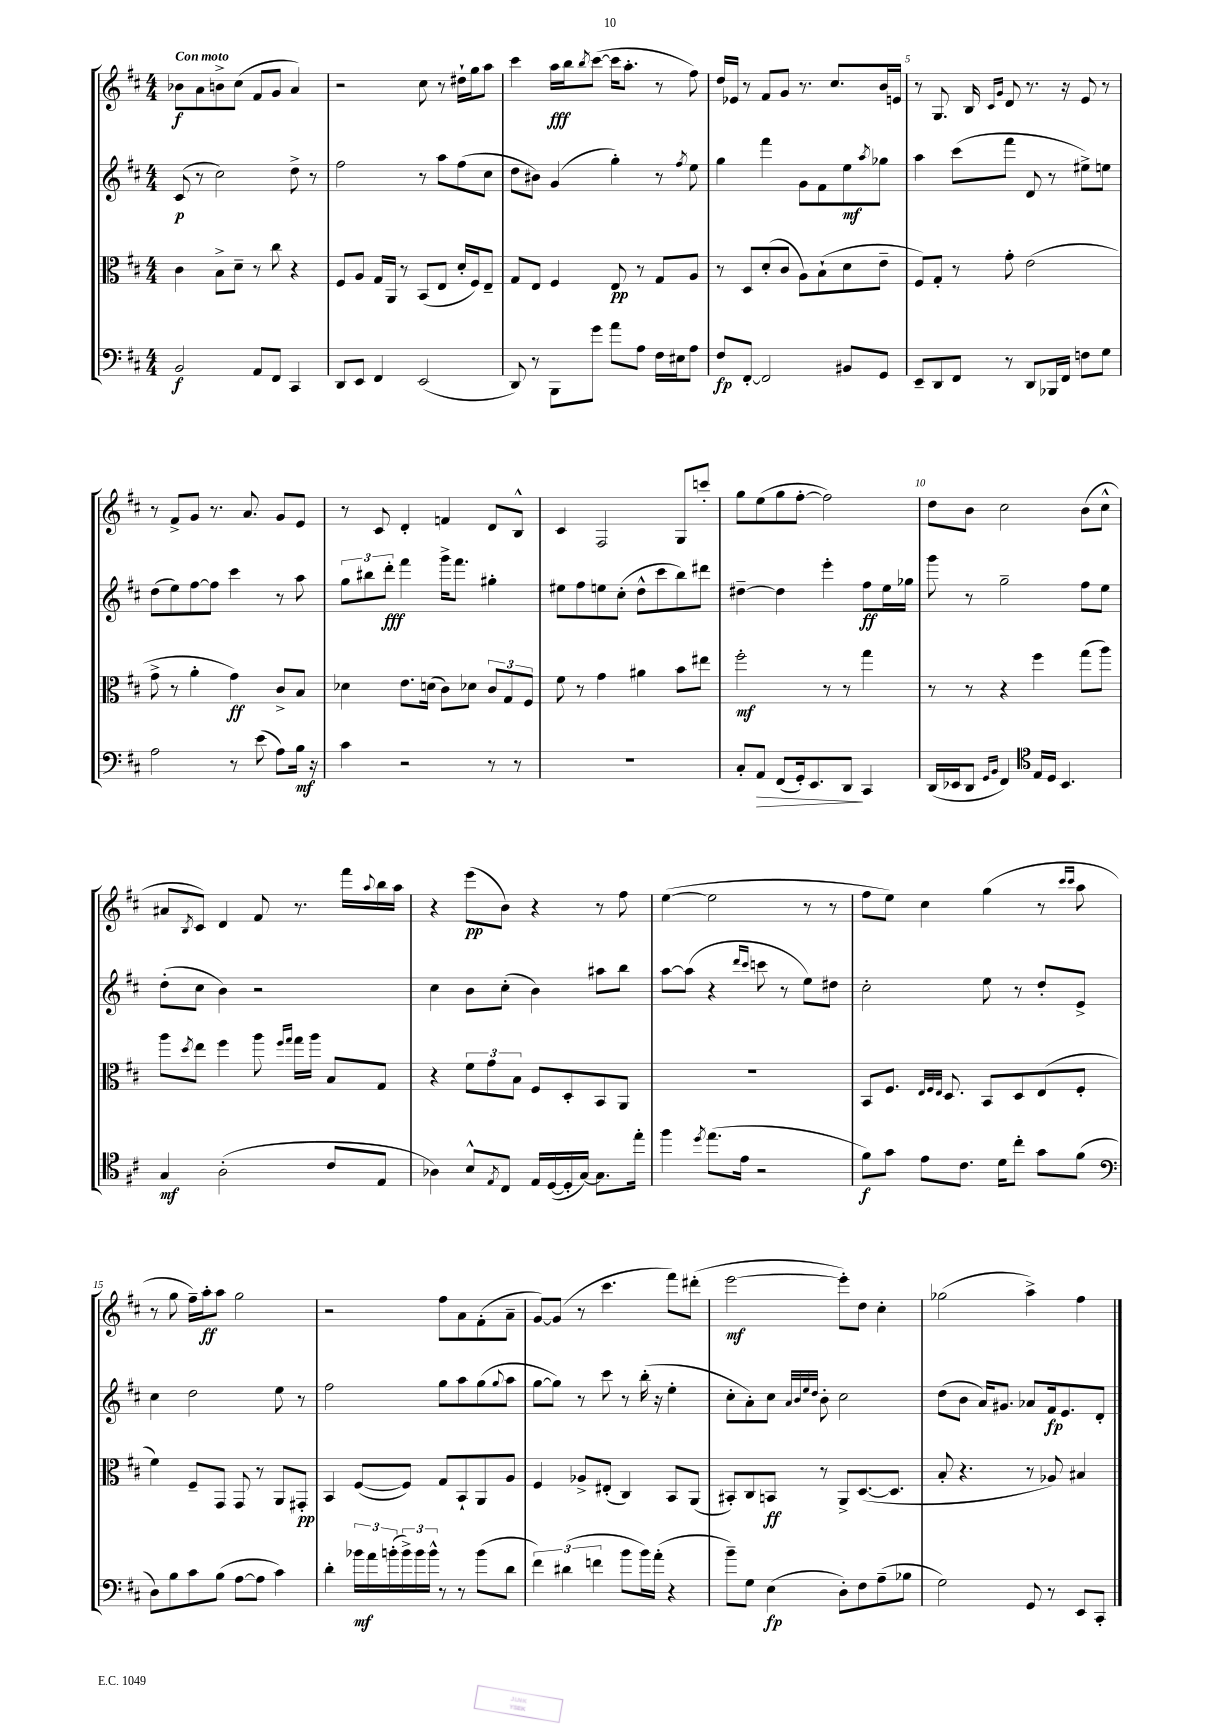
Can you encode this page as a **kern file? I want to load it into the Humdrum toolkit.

**kern	**dynam	**kern	**dynam	**kern	**dynam	**kern	**dynam
*part4	*part4	*part3	*part3	*part2	*part2	*part1	*part1
*staff4	*staff4	*staff3	*staff3	*staff2	*staff2	*staff1	*staff1
*clefF4	*	*clefC3	*	*clefG2	*	*clefG2	*
*k[f#c#]	*	*k[f#c#]	*	*k[f#c#]	*	*k[f#c#]	*
*M4/4	*	*M4/4	*	*M4/4	*	*M4/4	*
=1	=1	=1	=1	=1	=1	=1	=1
!	!	!	!	!	!	!LO:TX:a:B:t=Con moto	!
2BB/	f	4c#\	.	(8c#/	p	8b-X\L	f
.	.	.	.	8r	.	8a\	.
.	.	8B^\L	.	2cc#\)	.	8bn^\	.
.	.	8d~\J	.	.	.	(8cc#\J	.
8AA/L	.	8r	.	.	.	8f#/L	.
8FF#/J	.	8cc#\	.	.	.	8g/J	.
4CC#/	.	4r	.	8dd^\	.	4a/)	.
.	.	.	.	8r	.	.	.
=2	=2	=2	=2	=2	=2	=2	=2
8DD/L	.	8F#/L	.	2ff#\	.	2r	.
8EE/J	.	8A/J	.	.	.	.	.
4FF#/	.	16G/LL	.	.	.	.	.
.	.	16AA/JJ	.	.	.	.	.
.	.	8r	.	.	.	.	.
(2EE/	.	(8BB/L	.	8r	.	8cc#\	.
.	.	8E/J	.	8aa\L	.	8r	.
.	.	16d'/LL	.	(8ff#\	.	16dd#X`\LL	.
.	.	16F#/J)	.	.	.	16gg\J	.
.	.	8E~/J	.	8cc#\J	.	8aa\J	.
=3	=3	=3	=3	=3	=3	=3	=3
8DD/)	.	8G/L	.	8dd\L	.	4ccc#\	.
8r	.	8E/J	.	8b#X\J)	.	.	.
8BBB\L	.	4F#/	.	(4g/	.	16aa\LL	fff
.	.	.	.	.	.	16bb\J	.
.	.	.	.	.	.	8qbb/	.
8g\J	.	.	.	.	.	([8ccc#\J	.
8a\L	.	8E/	pp	4gg'\)	.	16ccc#\KL]	.
.	.	.	.	.	.	8.aa'\J	.
8A\J	.	8r	.	.	.	.	.
16F#\LL	.	8G/L	.	8r	.	8r	.
16E#X\J	.	.	.	.	.	.	.
.	.	.	.	8qff#/	.	.	.
8A\J	.	8A/J	.	8ee\	.	8ff#\)	.
=4	=4	=4	=4	=4	=4	=4	=4
8F#/L	fp	8r	.	4gg\	.	16dd/LL	.
.	.	.	.	.	.	16e-X/JJ	.
[8FF#'/J	.	8D/L	.	.	.	8r	.
2FF#/]	.	(8d'/	.	4fff#\	.	8f#/L	.
.	.	8c#/J	.	.	.	8g/J	.
.	.	8A\L)	.	8g\L	.	8.r	.
.	.	(8B`\	.	8f#\	.	.	.
.	.	.	.	.	.	8.cc#/L	.
8BB#X/L	.	8d\	.	8ee\	mf	.	.
.	.	.	.	8qaa/	.	.	.
8GG/J	.	8e~\J	.	8gg-X\J	.	16b/L	.
.	.	.	.	.	.	16en/JJ	.
=5	=5	=5	=5	=5	=5	=5	=5
8EE~/L	.	8F#/L)	.	4aa\	.	8r	.
8DD/	.	8G'/J	.	.	.	8.G/	.
8FF#/J	.	8r	.	(8ccc#\L	.	.	.
.	.	.	.	.	.	16B/	.
.	.	.	.	.	.	16qqc#/LL	.
.	.	.	.	.	.	16qqg/JJ	.
8r	.	8g'\	.	8fff#\J	.	8d/	.
8DD/L	.	(2e\	.	8d/	.	8.r	.
16BBB-X/L	.	.	.	8r	.	.	.
16FF#/JJ	.	.	.	.	.	16r	.
8Fn\L	.	.	.	8ee#X^\L)	.	8e/	.
8G\J	.	.	.	8een\J	.	8r	.
!!LO:LB:g=z
=6	=6	=6	=6	=6	=6	=6	=6
2A\	.	8g^\	.	(8dd\L	.	8r	.
.	.	8r	.	8ee\)	.	8f#^/L	.
.	.	4a'\	.	[8ff#\	.	8g/J	.
.	.	.	.	8ff#\J]	.	8.r	.
8r	.	4g\)	ff	4ccc#\	.	.	.
.	.	.	.	.	.	8.a/	.
(8e\	.	.	.	.	.	.	.
8A\L)	.	8c#^/L	.	8r	.	8g/L	.
16B\Jk	mf	8B/J	.	8aa\	.	8e/J	.
16r	.	.	.	.	.	.	.
=7	=7	=7	=7	=7	=7	=7	=7
4c#\	.	4d-X\	.	12gg\L	.	8r	.
.	.	.	.	12bb#X\	.	.	.
.	.	.	.	.	.	8c#/	.
.	.	.	.	12ddd'\J	fff	.	.
2r	.	8.e\L	.	4fff#\	.	4d'/	.
.	.	(16dn\Jk	.	.	.	.	.
.	.	8c#\L)	.	16ggg^\KL	.	4fn/	.
.	.	.	.	8.fff#\J	.	.	.
.	.	8d-X\J	.	.	.	.	.
8r	.	12c#/L	.	4gg#X'\	.	8d/L	.
.	.	12G/	.	.	.	.	.
8r	.	.	.	.	.	8B^^/J	.
.	.	12F#/J	.	.	.	.	.
=8	=8	=8	=8	=8	=8	=8	=8
1r	.	8f#\	.	8ee#X\L	.	4c#/	.
.	.	8r	.	8ff#\	.	.	.
.	.	4g\	.	8een\	.	2F#/	.
.	.	.	.	(8cc#'\J	.	.	.
.	.	4a#X\	.	8dd^^\L	.	.	.
.	.	.	.	8ccc#\	.	.	.
.	.	8b\L	.	8bb\)	.	8G/L	.
.	.	8ee#X\J	.	8ddd#X\J	.	8cccn'/J	.
=9	=9	=9	=9	=9	=9	=9	=9
8C#'/L	.	2ff#'\	mf	[4dd#X~\	.	8gg\L	.
!	!LO:HP:b	!	!	!	!	!	!
8AA/J	>	.	.	.	.	(8ee\	.
(8FF#/L	.	.	.	4dd#\]	.	8gg\	.
16GG'/k)	.	.	.	.	.	[8ff#'\J	.
8.EE/	.	.	.	.	.	.	.
.	.	8r	.	4eee'\	.	2ff#\])	.
8DD/J	.	8r	.	.	.	.	.
4CC#/	]	4gg\	.	8ff#\L	ff	.	.
.	.	.	.	16ee\L	.	.	.
.	.	.	.	16gg-X\JJ	.	.	.
=10	=10	=10	=10	=10	=10	=10	=10
(16DD/LL	.	8r	.	8ggg\	.	8dd\L	.
16EE-X/J	.	.	.	.	.	.	.
8DD/J	.	8r	.	8r	.	8b\J	.
16qqGG/LL	.	.	.	.	.	.	.
16qqBB/JJ	.	.	.	.	.	.	.
4FF#/)	.	4r	.	2gg~\	.	2cc#\	.
*clefC4	*	*	*	*	*	*	*
16E/LL	.	4ff#\	.	.	.	.	.
16D/JJ	.	.	.	.	.	.	.
4.BB/	.	.	.	.	.	.	.
.	.	(8gg\L	.	8ff#\L	.	(8b\L	.
.	.	8aa\J)	.	8ee\J	.	8cc#^^\J	.
!!LO:LB:g=z
=11	=11	=11	=11	=11	=11	=11	=11
4G/	mf	8aa\L	.	(8dd'\L	.	8a#X/L	.
.	.	8qdd/	.	.	.	8qB/	.
.	.	8ee\J	.	8cc#\J	.	8c#/J)	.
(2A'\	.	4ff#\	.	4b\)	.	4d/	.
.	.	8aa\	.	2r	.	8f#/	.
.	.	16qqff#/LL	.	.	.	.	.
.	.	16qqgg/JJ	.	.	.	.	.
.	.	16gg\LL	.	.	.	8.r	.
.	.	16aa\JJ	.	.	.	.	.
8c#/L	.	8B/L	.	.	.	.	.
.	.	.	.	.	.	16fff#\LL	.
.	.	.	.	.	.	8qqaa/	.
8E/J	.	8G/J	.	.	.	16bb\	.
.	.	.	.	.	.	16aa\JJ	.
=12	=12	=12	=12	=12	=12	=12	=12
4A-X\)	.	4r	.	4cc#\	.	4r	.
8B^^/L	.	12f#\L	.	8b\L	.	(8eee\L	pp
.	.	12g\	.	.	.	.	.
8qE/	.	.	.	.	.	.	.
8C#/J	.	.	.	(8cc#'\J	.	8b\J)	.
.	.	12B\J	.	.	.	.	.
16E/LL	.	8F#/L	.	4b\)	.	4r	.
([16D/	.	.	.	.	.	.	.
16D'/]	.	8D'/	.	.	.	.	.
[16G/JJ)	.	.	.	.	.	.	.
8.G\L]	.	8BB/	.	8aa#X\L	.	8r	.
.	.	8AA/J	.	8bb\J	.	8ff#\	.
16ee'\Jk	.	.	.	.	.	.	.
=13	=13	=13	=13	=13	=13	=13	=13
4ff#\	.	1r	.	[8aa\L	.	([4ee\	.
.	.	.	.	(8aa\J]	.	.	.
8qdd/	.	.	.	.	.	.	.
(8.ee\L	.	.	.	4r	.	2ee\]	.
16e\Jk	.	.	.	.	.	.	.
.	.	.	.	16qqddd/LL	.	.	.
.	.	.	.	16qqccc#/JJ	.	.	.
2r	.	.	.	8cccn\	.	.	.
.	.	.	.	8r	.	.	.
.	.	.	.	8ee\L)	.	8r	.
.	.	.	.	8dd#X\J	.	8r	.
=14	=14	=14	=14	=14	=14	=14	=14
8f#\L)	f	8BB/L	.	2cc#'\	.	8ff#\L	.
8g\J	.	8.F#/J	.	.	.	8ee\J)	.
8e\L	.	.	.	.	.	4cc#\	.
.	.	32qqE/LLL	.	.	.	.	.
.	.	32qqF#/	.	.	.	.	.
.	.	32qqE/JJJ	.	.	.	.	.
.	.	8.D/	.	.	.	.	.
8.c#\J	.	.	.	.	.	.	.
.	.	8BB/L	.	8ee\	.	(4gg\	.
16d\KL	.	.	.	.	.	.	.
8cc#'\J	.	8D/	.	8r	.	.	.
8g\L	.	(8E/	.	8dd'/L	.	8r	.
.	.	.	.	.	.	16qqccc#/LL	.
.	.	.	.	.	.	16qqccc#/JJ	.
(8f#\J	.	8F#'/J	.	8e^/J	.	8aa\	.
!!LO:LB:g=z
=15	=15	=15	=15	=15	=15	=15	=15
*clefF4	*	*	*	*	*	*	*
8D\L)	.	4f#\)	.	4cc#\	.	8r	.
8B\	.	.	.	.	.	8gg\	.
8c#\	.	8F#~/L	.	2dd\	.	16ff#~\LL)	.
.	.	.	.	.	.	16aa'\J	ff
(8B\J	.	8GG/J	.	.	.	8aa\J	.
[8A\L	.	8GG/	.	.	.	2gg\	.
8A\J]	.	8r	.	.	.	.	.
4c#\)	.	8AA/L	.	8ee\	.	.	.
.	.	8GG#X'/J	pp	8r	.	.	.
=16	=16	=16	=16	=16	=16	=16	=16
4d'\	.	4BB/	.	2ff#\	.	2r	.
24b-X\LL	mf	([8F#/L	.	.	.	.	.
24a\	.	.	.	.	.	.	.
(24bn'\	.	.	.	.	.	.	.
24b^\)	.	8F#/J])	.	.	.	.	.
24b\	.	.	.	.	.	.	.
24b^^\JJ	.	.	.	.	.	.	.
8r	.	8G/L	.	8gg\L	.	8ff#\L	.
8r	.	8BB`/	.	8aa\	.	8a\	.
(8b\L	.	8AA/	.	(8gg\	.	(8f#'\	.
.	.	.	.	8qqgg/	.	.	.
8d\J	.	8A/J	.	8aa\J	.	8a~\J	.
=17	=17	=17	=17	=17	=17	=17	=17
6f#\)	.	4F#/	.	[8gg\L	.	[8g/L)	.
.	.	.	.	8gg\J])	.	(8g/J]	.
(6d#X\	.	.	.	.	.	.	.
.	.	8A-X^/L	.	8r	.	8r	.
6fn\	.	.	.	.	.	.	.
.	.	(8E#X'/J	.	8ccc#\	.	4.ccc#\	.
8b\L	.	4C#/)	.	8r	.	.	.
16b\L)	.	.	.	(16bb'\	.	.	.
(16a'\JJ	.	.	.	16r	.	.	.
4r	.	8BB/L	.	4ee'\	.	8fff#\L)	.
.	.	(8AA/J	.	.	.	(8ddd#X'\J	.
=18	=18	=18	=18	=18	=18	=18	=18
8b~\L)	.	8BB#X'/L)	.	8cc#'\L	.	[2eee\	mf
8G\J	.	8C#/	.	8a'\)	.	.	.
(4E\	fp	8BBn/J	ff	8cc#\J	.	.	.
.	.	.	.	32qqa/LLL	.	.	.
.	.	.	.	32qqb/	.	.	.
.	.	.	.	32qqee/	.	.	.
.	.	.	.	32qqdd/JJJ	.	.	.
.	.	8r	.	8b'\	.	.	.
8D'\L)	.	8AA^/L	.	2cc#\	.	8eee'\L])	.
8F#\	.	([8.D/	.	.	.	8dd\J	.
(8A~\	.	.	.	.	.	4cc#'\	.
.	.	8.D/J]	.	.	.	.	.
8B-X\J	.	.	.	.	.	.	.
=19	=19	=19	=19	=19	=19	=19	=19
2G\)	.	8B'/	.	(8dd\L	.	(2gg-X\	.
.	.	4.r	.	8b\J	.	.	.
.	.	.	.	16a/KL)	.	.	.
.	.	.	.	8.g#X/J	.	.	.
8GG/	.	8r	.	8a-X/L	.	4aa^\)	.
8r	.	8A-X/)	.	16f#/k	fp	.	.
.	.	.	.	8.e/	.	.	.
8EE/L	.	4B#X/	.	.	.	4ff#\	.
8CC#'/J	.	.	.	8d'/J	.	.	.
==	==	==	==	==	==	==	==
*-	*-	*-	*-	*-	*-	*-	*-
